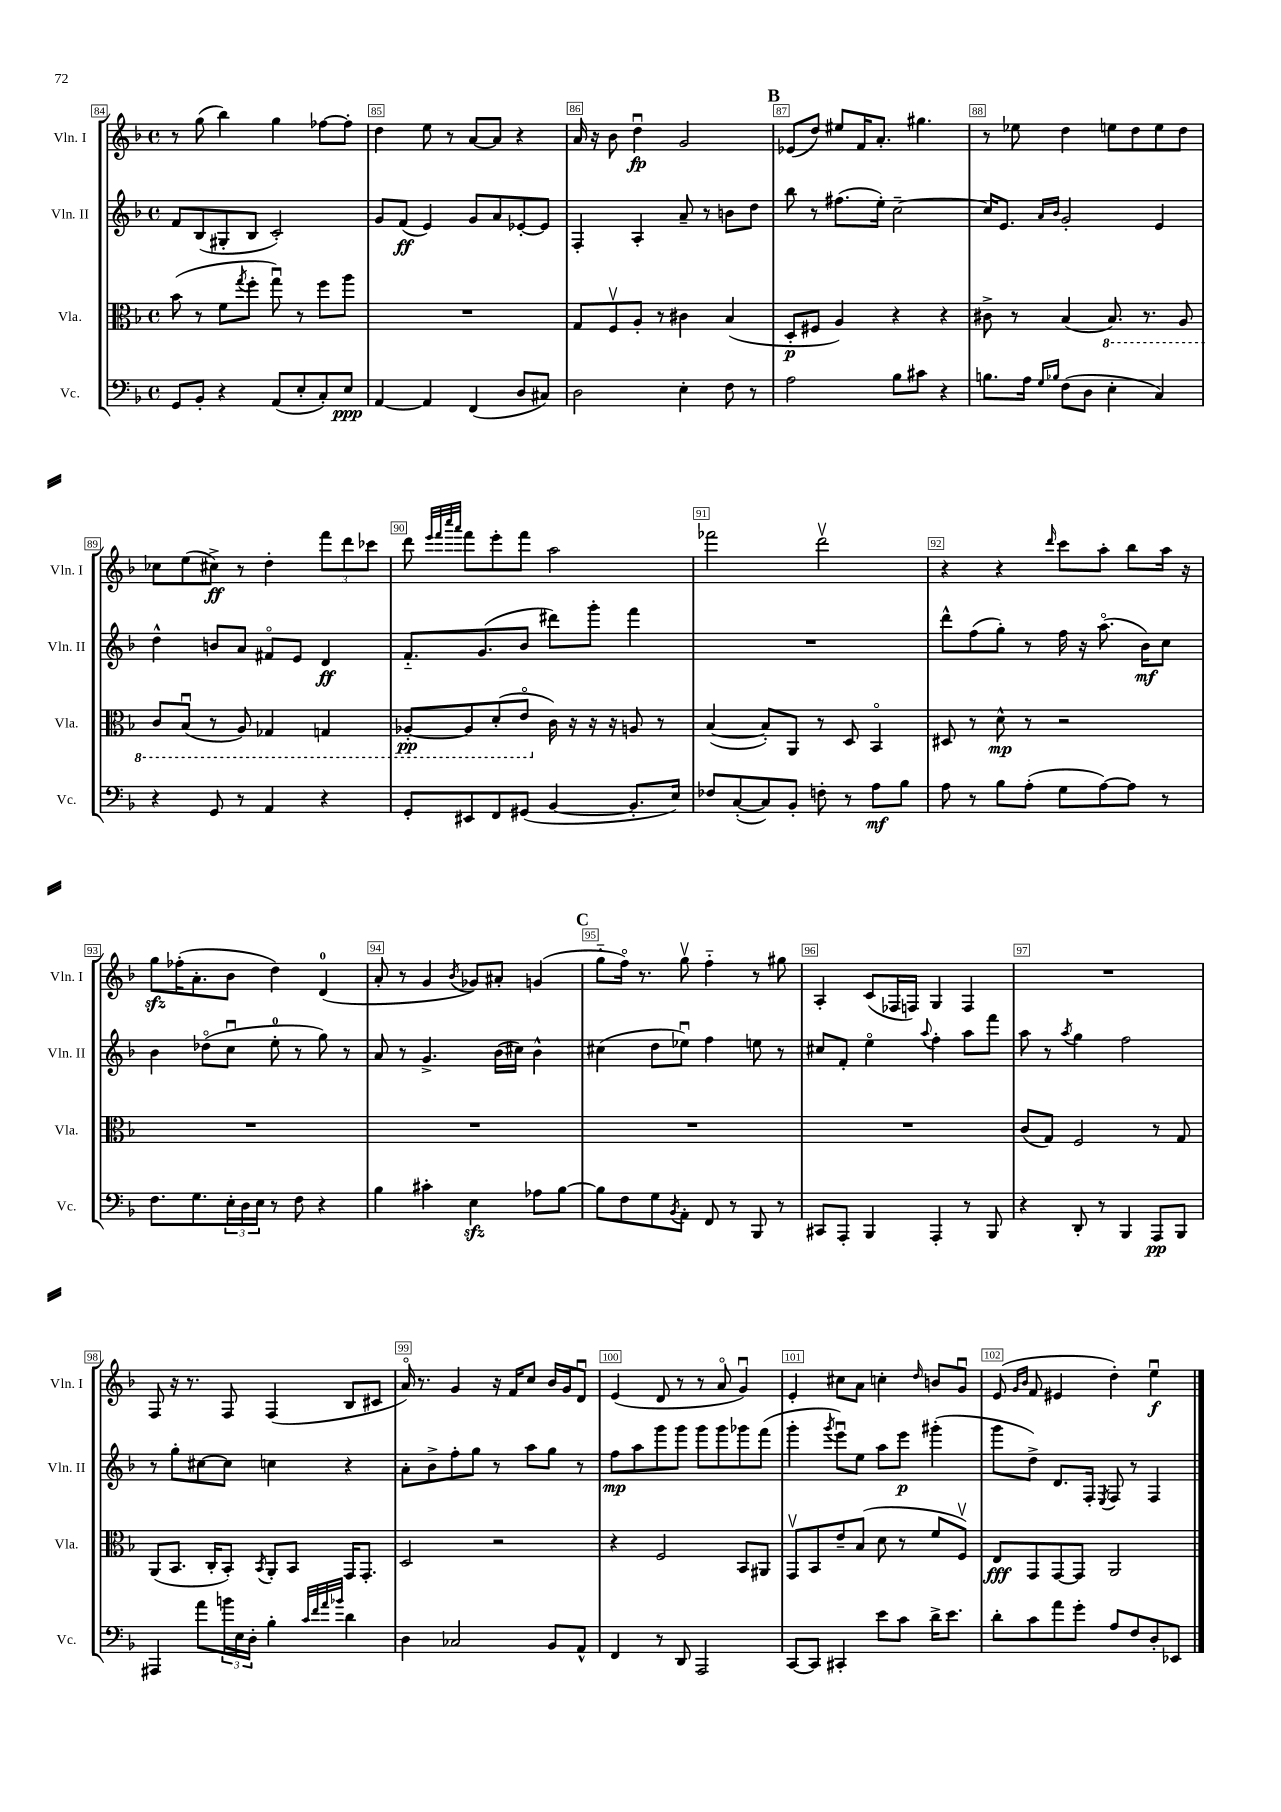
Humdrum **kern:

**kern	**kern	**kern	**kern
*staff4	*staff3	*staff2	*staff1
*clefF4	*clefC3	*clefG2	*clefG2
*k[b-]	*k[b-]	*k[b-]	*k[b-]
*M4/4	*M4/4	*M4/4	*M4/4
*met(c)	*met(c)	*met(c)	*met(c)
8GG	(8b-	8f	8r
8BB-'	8r	(8B-	(8gg
4r	8f	8G#'	4bb-)
.	8qgg	.	.
.	8ff'	8B-	.
(8AA	8ggu)	2c')	4gg
8E'	8r	.	.
8C')	8ff	.	[8ff-
8E	8aa	.	8ff-']
=	=	=	=
[4AA	1r	8g	4dd
.	.	(8f	.
4AA]	.	4e)	8ee
.	.	.	8r
(4FF	.	8g	[8a
.	.	8a	8a]
8D	.	[8e-'	4r
8C#)	.	8e-]	.
=	=	=	=
2D	8G	4F'	16a
.	.	.	16r
.	8Fv	.	8b-
.	8A'	4A'	4ddu
.	8r	.	.
4E'	4c#	8a~	2g
.	.	8r	.
8F	(4B-	8b	.
8r	.	8dd	.
=	=	=	=
2A	8D'	8bb-	(8e-
.	8F#	8r	8dd)
.	4A)	(8.ff#	8ee#
.	.	.	16f
.	.	16ee')	8.a'
8B-	4r	[2cc~	.
8c#	.	.	4.gg#
4r	4r	.	.
=	=	=	=
8.B	8c#^	16cc]	8r
.	.	8.e	.
.	8r	.	8ee-
16A	.	.	.
16qqG	.	16qqa	.
16qqB-	.	16qqb-	.
(8F	(4B-	2g'	4dd
8D	.	.	.
4E'	8.BB-)	.	8ee
.	.	.	8dd
.	8.r	.	.
4C)	.	4e	8ee
.	8AA	.	8dd
=	=	=	=
4r	8C	4dd^^	8cc-
.	(8BB-u	.	(8ee
8GG	8r	8b	8cc#^)
8r	8AA)	8a	8r
4AA	4GG-	8f#o	4dd'
.	.	8e	.
4r	4GG	4d	12fff
.	.	.	12ddd
.	.	.	12ccc-
=	=	=	=
8GG'	[8AA-'	8.f'~	8ddd
.	.	.	32qqeee
.	.	.	32qqfff
.	.	.	32qqcccc
.	.	.	32qqaaa
8EE#	8AA-]	.	8fff
.	.	(8.g	.
8FF	(8D'	.	8eee'
(8GG#	8Eo	8b-	8fff
[4BB-	16c)	8ddd#)	2aa
.	16r	.	.
.	16r	8ggg'	.
.	16r	.	.
8.BB-']	8A	4fff	.
.	8r	.	.
16E)	.	.	.
=	=	=	=
8F-	([4B-	1r	2fff-
([8C'	.	.	.
8C])	8B-'])	.	.
8BB-'	8AA	.	.
8F'	8r	.	2dddv
8r	8D	.	.
8A	4BB-o	.	.
8B-	.	.	.
=	=	=	=
8A	8D#	8ddd^^	4r
8r	8r	(8ff	.
8B-	8d^^	8gg')	4r
(8A'	8r	8r	.
.	.	.	16qqddd
8G	2r	16ff	8ccc
.	.	16r	.
[8A)	.	(8.aao	8aa'
8A]	.	.	8bb-
.	.	16b-)	.
8r	.	8cc	16aa
.	.	.	16r
=	=	=	=
8.F	1r	4b-	8gg
.	.	.	(16ff-'
8.G	.	.	8.a'
.	.	(8dd-o	.
24E'	.	8ccu	8b-
24D	.	.	.
24E	.	.	.
8r	.	8ee'	4dd)
8F	.	8r	.
4r	.	8gg)	(4d
.	.	8r	.
=	=	=	=
4B-	1r	8a	8a'
.	.	8r	8r
4c#'	.	4.g^	4g
.	.	.	8qb-
4E	.	.	8g-)
.	.	(16b-	8a#'
.	.	16cc#)	.
8A-	.	4b-^^	(4g
[8B-	.	.	.
=	=	=	=
8B-]	1r	(4cc#	8gg'~
8F	.	.	16ffo)
.	.	.	8.r
8G	.	8dd	.
8qBB-	.	.	.
8AA'	.	8ee-u)	8ggv
8FF	.	4ff	4ff'~
8r	.	.	.
8BBB-	.	8ee	8r
8r	.	8r	8gg#
=	=	=	=
8CC#	1r	8cc#	4A'
8AAA'	.	8f'	.
4BBB-	.	4eeo	(8c
.	.	.	16F-
.	.	.	16F)
.	.	8qqaa	.
4AAA'	.	4ff'	4G
8r	.	8aa	4F
8BBB-	.	8fff	.
=	=	=	=
4r	(8c	8aa	1r
.	8G)	8r	.
.	.	8qaa	.
8DD'	2F	4gg	.
8r	.	.	.
4BBB-	.	2ff	.
8AAA	8r	.	.
8BBB-	8G	.	.
=	=	=	=
4AAA#	(8AA	8r	8F
.	8.BB-	8gg'	16r
.	.	.	8.r
8a	.	[8cc#	.
.	16C'	.	.
24b	8BB-')	8cc#]	8F
24E	.	.	.
24D'	.	.	.
.	8qBB-	.	.
4B-'	8AA'	4cc	(4F
.	8BB-	.	.
32qqc	.	.	.
32qqf	.	.	.
32qqa	.	.	.
32qqb-	.	.	.
4d	16GG	4r	8B-
.	8.GG'	.	.
.	.	.	8c#
=	=	=	=
4D	2D	8a'	16ao)
.	.	.	8.r
.	.	8b-^	.
2C-	.	8ff'	4g
.	.	8gg	.
.	2r	8r	16r
.	.	.	16f
.	.	8aa	8cc
8BB-	.	8gg	16b-
.	.	.	16g
8AA^^	.	8r	8du
=	=	=	=
4FF	4r	8ff	(4e
.	.	8aa	.
8r	2F	8ggg	8d
8DD	.	8ggg	8r
2AAA	.	8ggg	8r
.	.	8ggg	8ao
.	8BB-	8ggg-	4gu)
.	8AA#	(8fff	.
=	=	=	=
[8CC	8GGv	4ggg'	4e'
8CC]	8BB-	.	.
.	.	8qggg	.
4CC#'	8e~	8eeeu)	8cc#
.	(8B-	8ee	8a
8e	8d	8aa	4cc'
8c	8r	8eee	.
.	.	.	16qqdd
16d^	8f	(4ggg#'	8b
8.e	.	.	.
.	8Fv)	.	8gu
=	=	=	=
8d'	8E	8ggg	(8e
.	.	.	16qqg
.	.	.	16qqb-
8c	8GG	8dd^)	8f
8a	[8GG	8.d	4e#
8g'	8GG]	.	.
.	.	16F'	.
.	.	8qE	.
8A	2AA	8F	4dd')
8F	.	8r	.
8D'	.	4F	4eeu
8EE-	.	.	.
==	==	==	==
*-	*-	*-	*-
